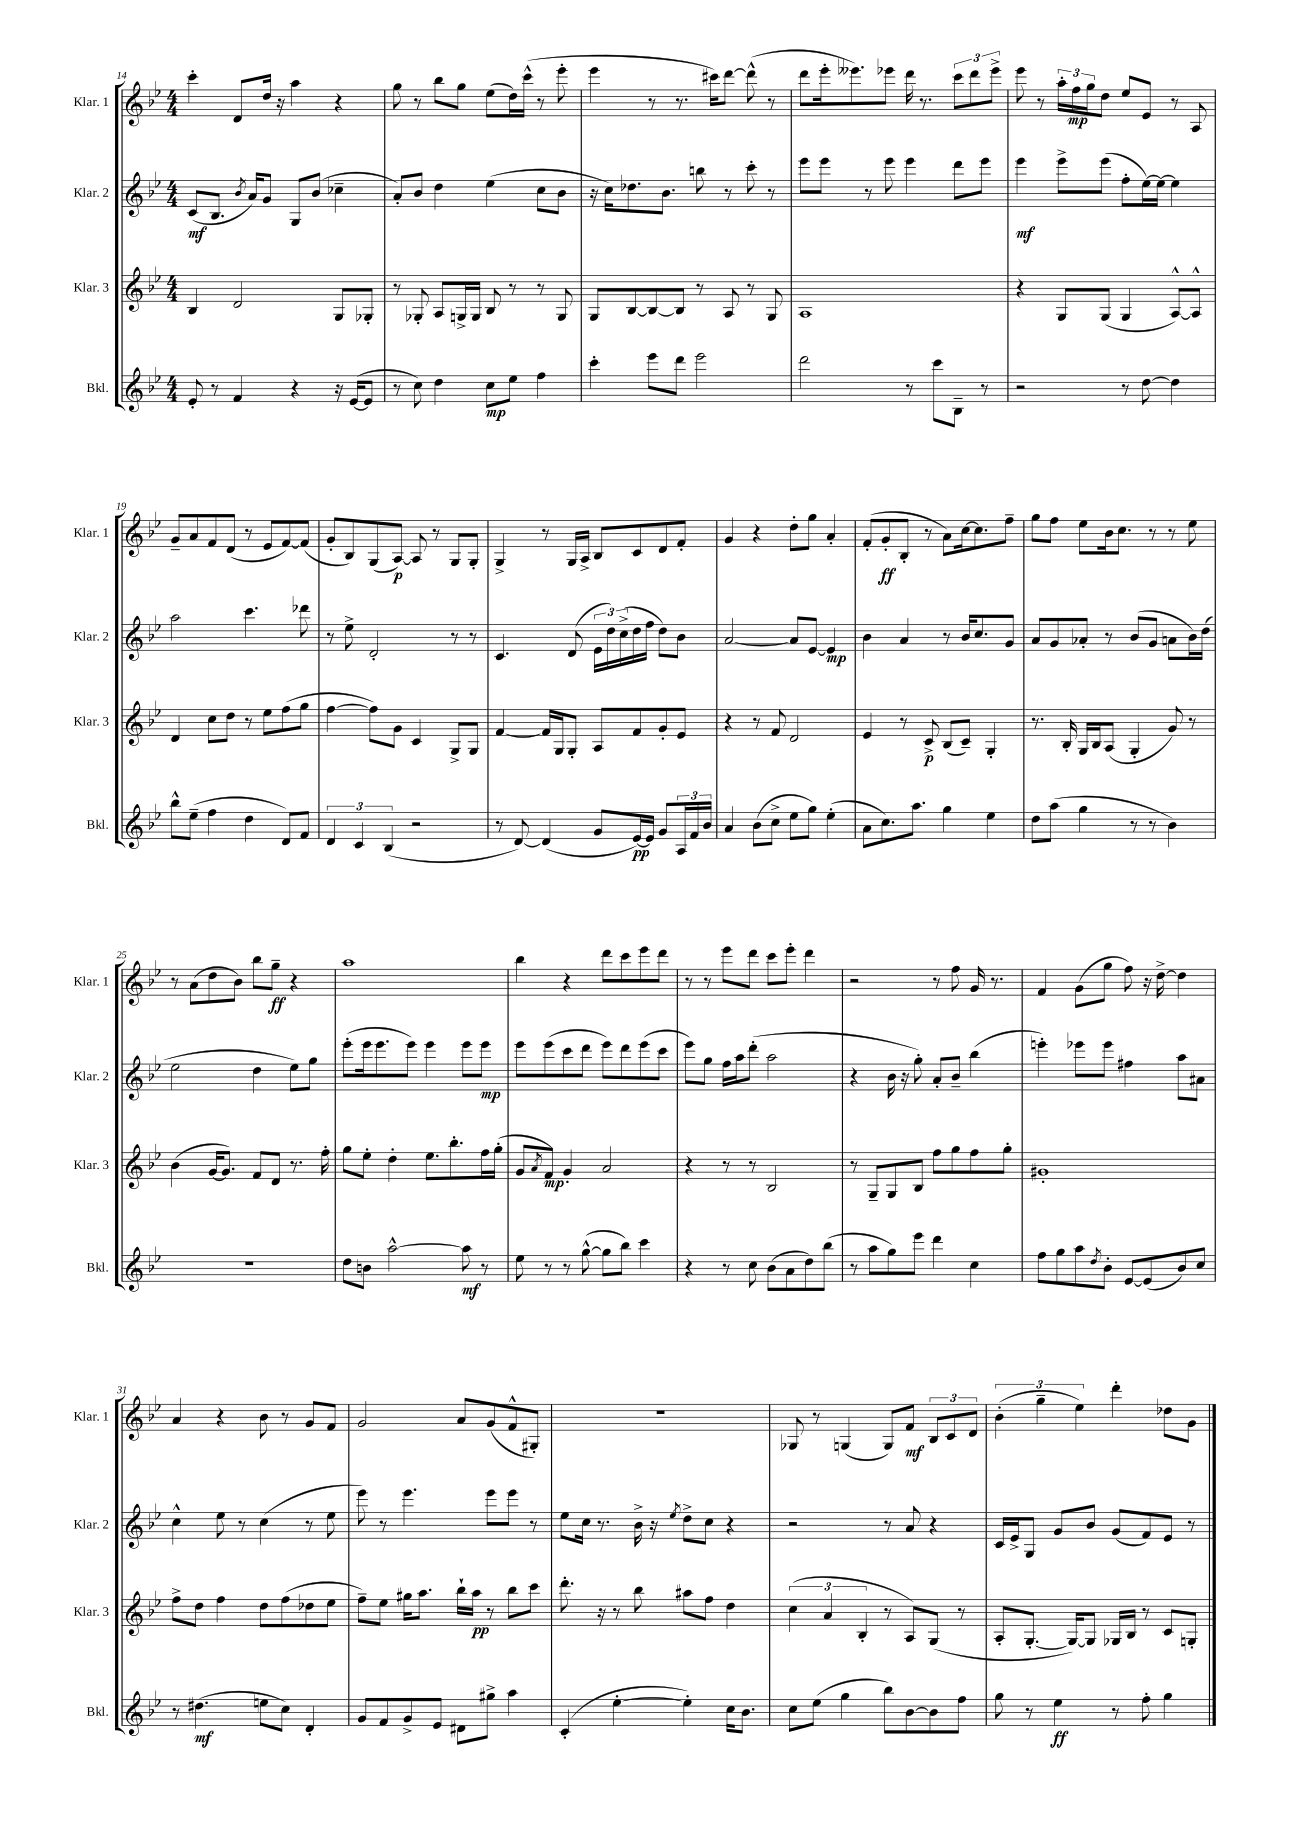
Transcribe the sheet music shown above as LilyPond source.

<<
\new StaffGroup <<
\new Staff = "s0" \with { instrumentName = "Klar. 1" shortInstrumentName = "Klar. 1" } {
    \clef treble \key bes \major \numericTimeSignature \time 4/4
    c'''4-. d'8 d''16 r16 a''4 r4 |
    g''8 r8 bes''8 g''8 ees''8( d''16) c'''16-^( r8 ees'''8-. |
    ees'''4 r8 r8. cis'''16) d'''8~ d'''8-^( r8 |
    d'''8 ees'''16-. eeses'''8.) ees'''8 d'''16 r8. \tuplet 3/2 { c'''8 d'''8 ees'''8-> } |
    ees'''8 r8 \tuplet 3/2 { a''16-. f''16\mp g''16 } d''8 ees''8 ees'8 r8 a8 |
    g'8-- a'8 f'8 d'8( r8 ees'8 f'8~) f'8( |
    g'8-. bes8) g8( a8~\p) a8 r8 g8 g8-. |
    g4-> r8 g16 a16-> bes8 c'8 d'8 f'8-. |
    g'4 r4 d''8-. g''8 a'4-. |
    f'8-.( g'8-.\ff bes8-. r8 a'8) c''16~ c''8. f''8-- |
    g''8 f''8 ees''8 bes'16 c''8. r8 r8 ees''8 |
    r8 a'8( d''8 bes'8) bes''8 g''8--\ff r4 |
    a''1 |
    bes''4 r4 d'''8 c'''8 ees'''8 d'''8 |
    r8 r8 ees'''8 d'''8 c'''8 ees'''8-. d'''4 |
    r2 r8 f''8 g'16 r8. |
    f'4 g'8( g''8 f''8) r16 d''16~-> d''4 |
    a'4 r4 bes'8 r8 g'8 f'8 |
    g'2 a'8 g'8( f'8-^ gis8-.) |
    R1 |
    ges8 r8 g4( g8) f'8\mf \tuplet 3/2 { bes8 c'8 d'8 } |
    \tuplet 3/2 { bes'4-.( g''4-- ees''4) } d'''4-. des''8 g'8 \bar "|." |
}
\new Staff = "s1" \with { instrumentName = "Klar. 2" shortInstrumentName = "Klar. 2" } {
    \clef treble \key bes \major \numericTimeSignature \time 4/4
    c'8\mf( bes8. \acciaccatura { bes'8 } a'16) g'8 g8 bes'8( ces''4-- |
    a'8-.) bes'8 d''4 ees''4( c''8 bes'8 |
    r16 c''16) des''8. bes'8. b''8 r8 c'''8-. r8 |
    ees'''8 ees'''8 r8 ees'''8 ees'''4 d'''8 ees'''8 |
    ees'''4\mf ees'''8-> ees'''8( f''8-. ees''16~) ees''16~ ees''4 |
    a''2 c'''4. des'''8 |
    r8 ees''8-> d'2-. r8 r8 |
    c'4. d'8( \tuplet 3/2 { ees'16 d''16) c''16->( } d''16 f''16 d''8) bes'8 |
    a'2~ a'8 ees'8~ ees'4\mp |
    bes'4 a'4 r8 bes'16 c''8. g'8 |
    a'8 g'8 aes'8-. r8 bes'8( g'8 a'8 bes'16) d''16( |
    ees''2 d''4 ees''8) g''8 |
    ees'''8-.( ees'''16 ees'''8. ees'''8) ees'''4 ees'''8 ees'''8\mp |
    ees'''8 ees'''8( c'''8 d'''8 ees'''8) d'''8 ees'''8( c'''8 |
    ees'''8) g''8 f''16 a''16 d'''8-.( a''2 |
    r4 bes'16 r16 g''8-.) a'8-. bes'8-- bes''4( |
    e'''4-.) ees'''8 ees'''8 fis''4 a''8 ais'8 |
    c''4-^ ees''8 r8 c''4( r8 ees''8 |
    ees'''8) r8 ees'''4. ees'''8 ees'''8 r8 |
    ees''8 c''16 r8. bes'16-> r16 \acciaccatura { ees''8 } d''8-> c''8 r4 |
    r2 r8 a'8 r4 |
    c'16 ees'16-> g8 g'8 bes'8 g'8( f'8) ees'8 r8 \bar "|." |
}
\new Staff = "s2" \with { instrumentName = "Klar. 3" shortInstrumentName = "Klar. 3" } {
    \clef treble \key bes \major \numericTimeSignature \time 4/4
    bes4 d'2 g8 ges8-. |
    r8 ges8-. a8 g16-> g16 bes8 r8 r8 g8 |
    g8 bes8~ bes8~ bes8 r8 a8 r8 g8 |
    a1 |
    r4 g8 g8( g4 a8~-^) a8-^ |
    d'4 c''8 d''8 r8 ees''8 f''8( g''8 |
    f''4~ f''8) g'8 c'4 g8-> g8 |
    f'4~ f'16 g16 g8-. a8 f'8 g'8-. ees'8 |
    r4 r8 f'8 d'2 |
    ees'4 r8 c'8->\p bes8( c'8--) g4-. |
    r8. bes16-. g16 bes16 a8( g4-. g'8) r8 |
    bes'4( g'16~ g'8.) f'8 d'8 r8. f''16-. |
    g''8 ees''8-. d''4-. ees''8. bes''8.-. f''16 g''16-.( |
    g'8 \acciaccatura { a'8 } f'8\mp) g'4-. a'2 |
    r4 r8 r8 bes2 |
    r8 g8-- g8 bes8 f''8 g''8 f''8 g''8-. |
    gis'1-. |
    f''8-> d''8 f''4 d''8 f''8( des''8 ees''8 |
    f''8--) ees''8 gis''16 a''8. bes''16-! a''16\pp r8 bes''8 c'''8 |
    d'''8.-. r16 r8 bes''8 ais''8 f''8 d''4 |
    \tuplet 3/2 { c''4( a'4 bes4-. } r8 a8) g8( r8 |
    a8-. g8.~-. g16~) g8 ges16 bes16 r8 c'8 g8-. \bar "|." |
}
\new Staff = "s3" \with { instrumentName = "Bkl." shortInstrumentName = "Bkl." } {
    \clef treble \key bes \major \numericTimeSignature \time 4/4
    ees'8-. r8 f'4 r4 r16 ees'16~( ees'8 |
    r8 c''8) d''4 c''8\mp ees''8 f''4 |
    c'''4-. ees'''8 d'''8 ees'''2 |
    d'''2 r8 c'''8 bes8-- r8 |
    r2 r8 d''8~ d''4 |
    bes''8-^ ees''8--( f''4 d''4 d'8) f'8 |
    \tuplet 3/2 { d'4 c'4 bes4( } r2 |
    r8 d'8~) d'4( g'8 ees'16~\pp) ees'16 g'8 \tuplet 3/2 { a16 f'16 bes'16 } |
    a'4 bes'8( c''8-> ees''8 g''8) ees''4-.( |
    a'8 c''8.) a''8. g''4 ees''4 |
    d''8 a''8( g''4 r8 r8 bes'4) |
    R1 |
    d''8 b'8 a''2~-^ a''8\mf r8 |
    ees''8 r8 r8 g''8~-^( g''8 bes''8) c'''4 |
    r4 r8 c''8 bes'8( a'8 d''8) bes''8( |
    r8 a''8 g''8) ees'''8 d'''4 c''4 |
    f''8 g''8 a''8 \acciaccatura { d''8 } bes'8-. ees'8~ ees'8( bes'8) c''8 |
    r8 dis''4.\mf( e''8 c''8) d'4-. |
    g'8 f'8 g'8-> ees'8 dis'8 gis''8-> a''4 |
    c'4-.( ees''4~-. ees''4-.) c''16 bes'8. |
    c''8 ees''8( g''4 bes''8) bes'8~ bes'8 f''8 |
    g''8 r8 ees''4\ff r8 f''8-. g''4 \bar "|." |
}
>>
>>
\layout { \context { \Score currentBarNumber = #14 } }
